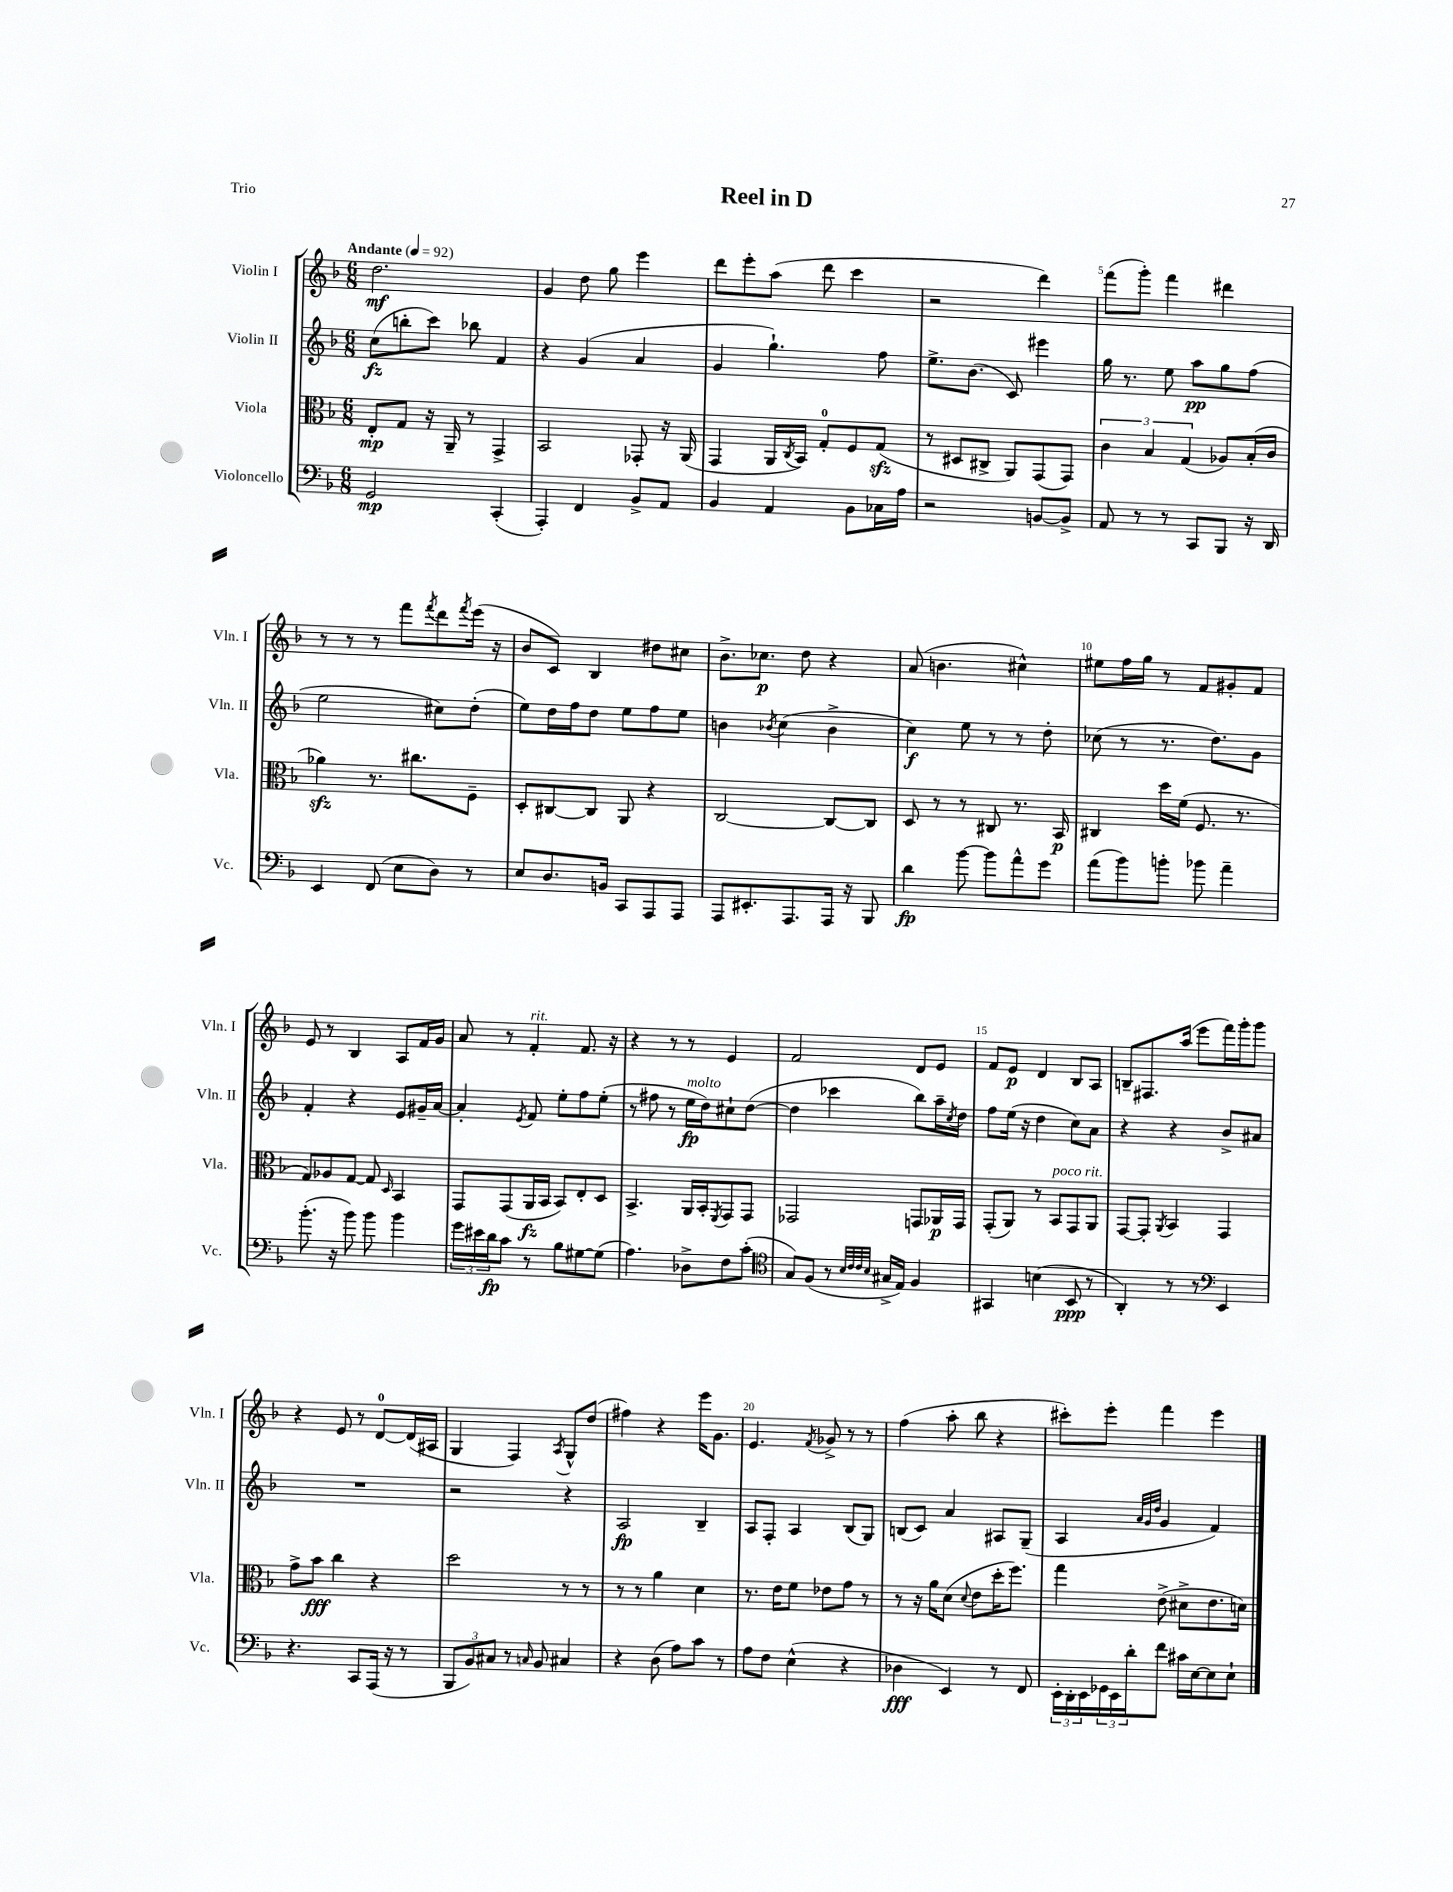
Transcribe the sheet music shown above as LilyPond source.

\header { title = "Reel in D" piece = "Trio" }
<<
\new StaffGroup <<
\new Staff = "s0" \with { instrumentName = "Violin I" shortInstrumentName = "Vln. I" } {
    \clef treble \key f \major \numericTimeSignature \time 6/8 \tempo "Andante" 4 = 92
    d''2.\mf |
    g'4 d''8 g''8 e'''4 |
    d'''8 e'''8-. a''8( d'''8 c'''4 |
    r2 d'''4) |
    f'''8( g'''8-.) f'''4 dis'''4 |
    r8 r8 r8 f'''8 \acciaccatura { f'''8 } d'''8 \acciaccatura { f'''8 } e'''16( r16 |
    bes'8 c'8) bes4 dis''8 cis''8 |
    bes'8.-> ces''8.\p d''8 r4 |
    a'8( b'4. cis''4-^) |
    eis''8 f''16 g''16 r8 f'8 gis'8-. f'8 |
    e'8 r8 bes4 a8 f'16 g'16 |
    a'8 r8 f'4-.^\markup { \italic "rit." } f'8. r16 |
    r4 r8 r8 e'4 |
    f'2 d'8 e'8 |
    f'8 e'8\p d'4 bes8 a8 |
    b8-- fis8. a''16( e'''8 f'''16) g'''16-. g'''8 |
    r4 e'8 r8 d'8-0~ d'16( ais16 |
    g4 f4) \acciaccatura { a8 } g8-^ d''8( |
    fis''4) r4 e'''16 g'8. |
    e'4. \acciaccatura { f'8 } ges'8-> r8 r8 |
    f''4( a''8-. bes''8 r4 |
    cis'''8-.) e'''8-. f'''4 e'''4 \bar "|." |
}
\new Staff = "s1" \with { instrumentName = "Violin II" shortInstrumentName = "Vln. II" } {
    \clef treble \key f \major \numericTimeSignature \time 6/8
    c''8\fz( b''8-. c'''8) bes''8 f'4 |
    r4 g'4( a'4 |
    g'4 g''4.-!) f''8 |
    e''8.-> bes'8.( c'8) eis'''4 |
    g''16 r8. e''8 a''8\pp g''8 f''8( |
    e''2 cis''8) d''8-.( |
    e''8) d''16 f''16 d''8 e''8 f''8 e''8 |
    b'4 \acciaccatura { bes'8 } c''4( bes'4-> |
    c''4\f) e''8 r8 r8 d''8-. |
    ces''8( r8 r8. d''8.) g'8 |
    f'4-. r4 e'8 gis'16-- a'16~ |
    a'4-. \acciaccatura { e'8 } f'8 e''8-. f''8 e''8-.( |
    r8 fis''8 r8 e''16\fp^\markup { \italic "molto" } d''16) cis''8-! d''8~( |
    d''4 ces'''4 bes''8) a''16-- \acciaccatura { c''8 } d''16 |
    f''8 e''16( r16 d''4 c''8) a'8 |
    r4 r4 bes'8-> ais'8 |
    R2. |
    r2 r4 |
    a2\fp bes4-- |
    a8 f8-. a4 bes8( g8) |
    b8( c'8) a'4 ais8 g8--( |
    a4 \grace { a'32 g'32 d''32 } g'4 f'4) \bar "|." |
}
\new Staff = "s2" \with { instrumentName = "Viola" shortInstrumentName = "Vla." } {
    \clef alto \key f \major \numericTimeSignature \time 6/8
    e8-.\mp g8 r16 a,16-- r8 g,4-> |
    bes,2 ges,8-. r16 a,16( |
    g,4 a,16 \acciaccatura { c8 } bes,16) g8-0-. f8 g8\sfz( |
    r8 dis8 cis8-> a,8) g,8( g,8) |
    \tuplet 3/2 { c'4 bes4 g4( } aes8) bes16-.( c'16 |
    aes'4\sfz) r8. cis''8. f8-- |
    d8-. cis8~ cis8 a,8 r4 |
    c2~ c8~ c8 |
    d8 r8 r8 cis8 r8. bes,16\p |
    cis4 d''16 f'16( f8. r8. |
    g8) aes8 g8~ g8 \grace { d16 } bes,4 |
    g,8 g,8( a,16\fz bes,16 bes,8) e8-. d8 |
    bes,4.-> a,16 bes,16-. \acciaccatura { f,8 } g,8 g,8 |
    ges,2 g,8 aes,16\p g,16 |
    g,8-.( a,8) r8 bes,8^\markup { \italic "poco rit." } g,8 a,8 |
    g,8~ g,8-. \acciaccatura { a,8 } bes,4 g,4 |
    g'8-> bes'8\fff c''4 r4 |
    d''2 r8 r8 |
    r8 r8 a'4 d'4 |
    r8. e'16 f'8 ees'8 g'8 r8 |
    r8 r16 a'16 d'8( \appoggiatura { d'8 } e'8 d''16-. f''8.) |
    g''4 e'8->( dis'8-> e'8. d'16) \bar "|." |
}
\new Staff = "s3" \with { instrumentName = "Violoncello" shortInstrumentName = "Vc." } {
    \clef bass \key f \major \numericTimeSignature \time 6/8
    g,2\mp c,4-.( |
    a,,4-.) f,4 bes,8-> a,8 |
    bes,4 a,4 bes,8 ces16 a16 |
    r2 b,8~ b,8-> |
    a,8 r8 r8 c,8 bes,,8 r16 d,16 |
    e,4 f,8( e8 d8) r8 |
    e8 d8. b,16 c,8 a,,8 a,,8 |
    a,,8 eis,8.-. a,,8. a,,16 r16 bes,,8 |
    d'4\fp bes'8~ bes'8 a'8-^ g'8 |
    a'8( bes'8) b'8-. bes'8 a'4-- |
    bes'8.-.( r16 bes'8) bes'8 bes'4 |
    \tuplet 3/2 { g'16 eis'16 d'16\fp } c'8 r8 bes8 gis8~ gis8( |
    a4.) des8-> f8 c'8-.( |
    \clef tenor g8) f8( r8 \grace { bes32 c'32 c'32 bes32 } gis16-> e16) f4 |
    gis,4 b4( bes,8\ppp r8 |
    a,4-.) r8 r8 \clef bass e,4 |
    r4. c,8 a,,16( r16 r8 |
    \tuplet 3/2 { bes,,8 bes,8) cis8 } r8 \grace { c16 } bes,8 cis4 |
    r4 d8( a8) c'8 r8 |
    a8 f8 e4-^( r4 |
    des4\fff e,4) r8 f,8 |
    \tuplet 3/2 { e,16-. d,16-. e,16 } \tuplet 3/2 { ges,16 e,16 d'16-. } f'8 cis'16 e16~ e8 e8-! \bar "|." |
}
>>
>>
\layout { \context { \Score \override BarNumber.break-visibility = ##(#f #t #t) barNumberVisibility = #(every-nth-bar-number-visible 5) } }
